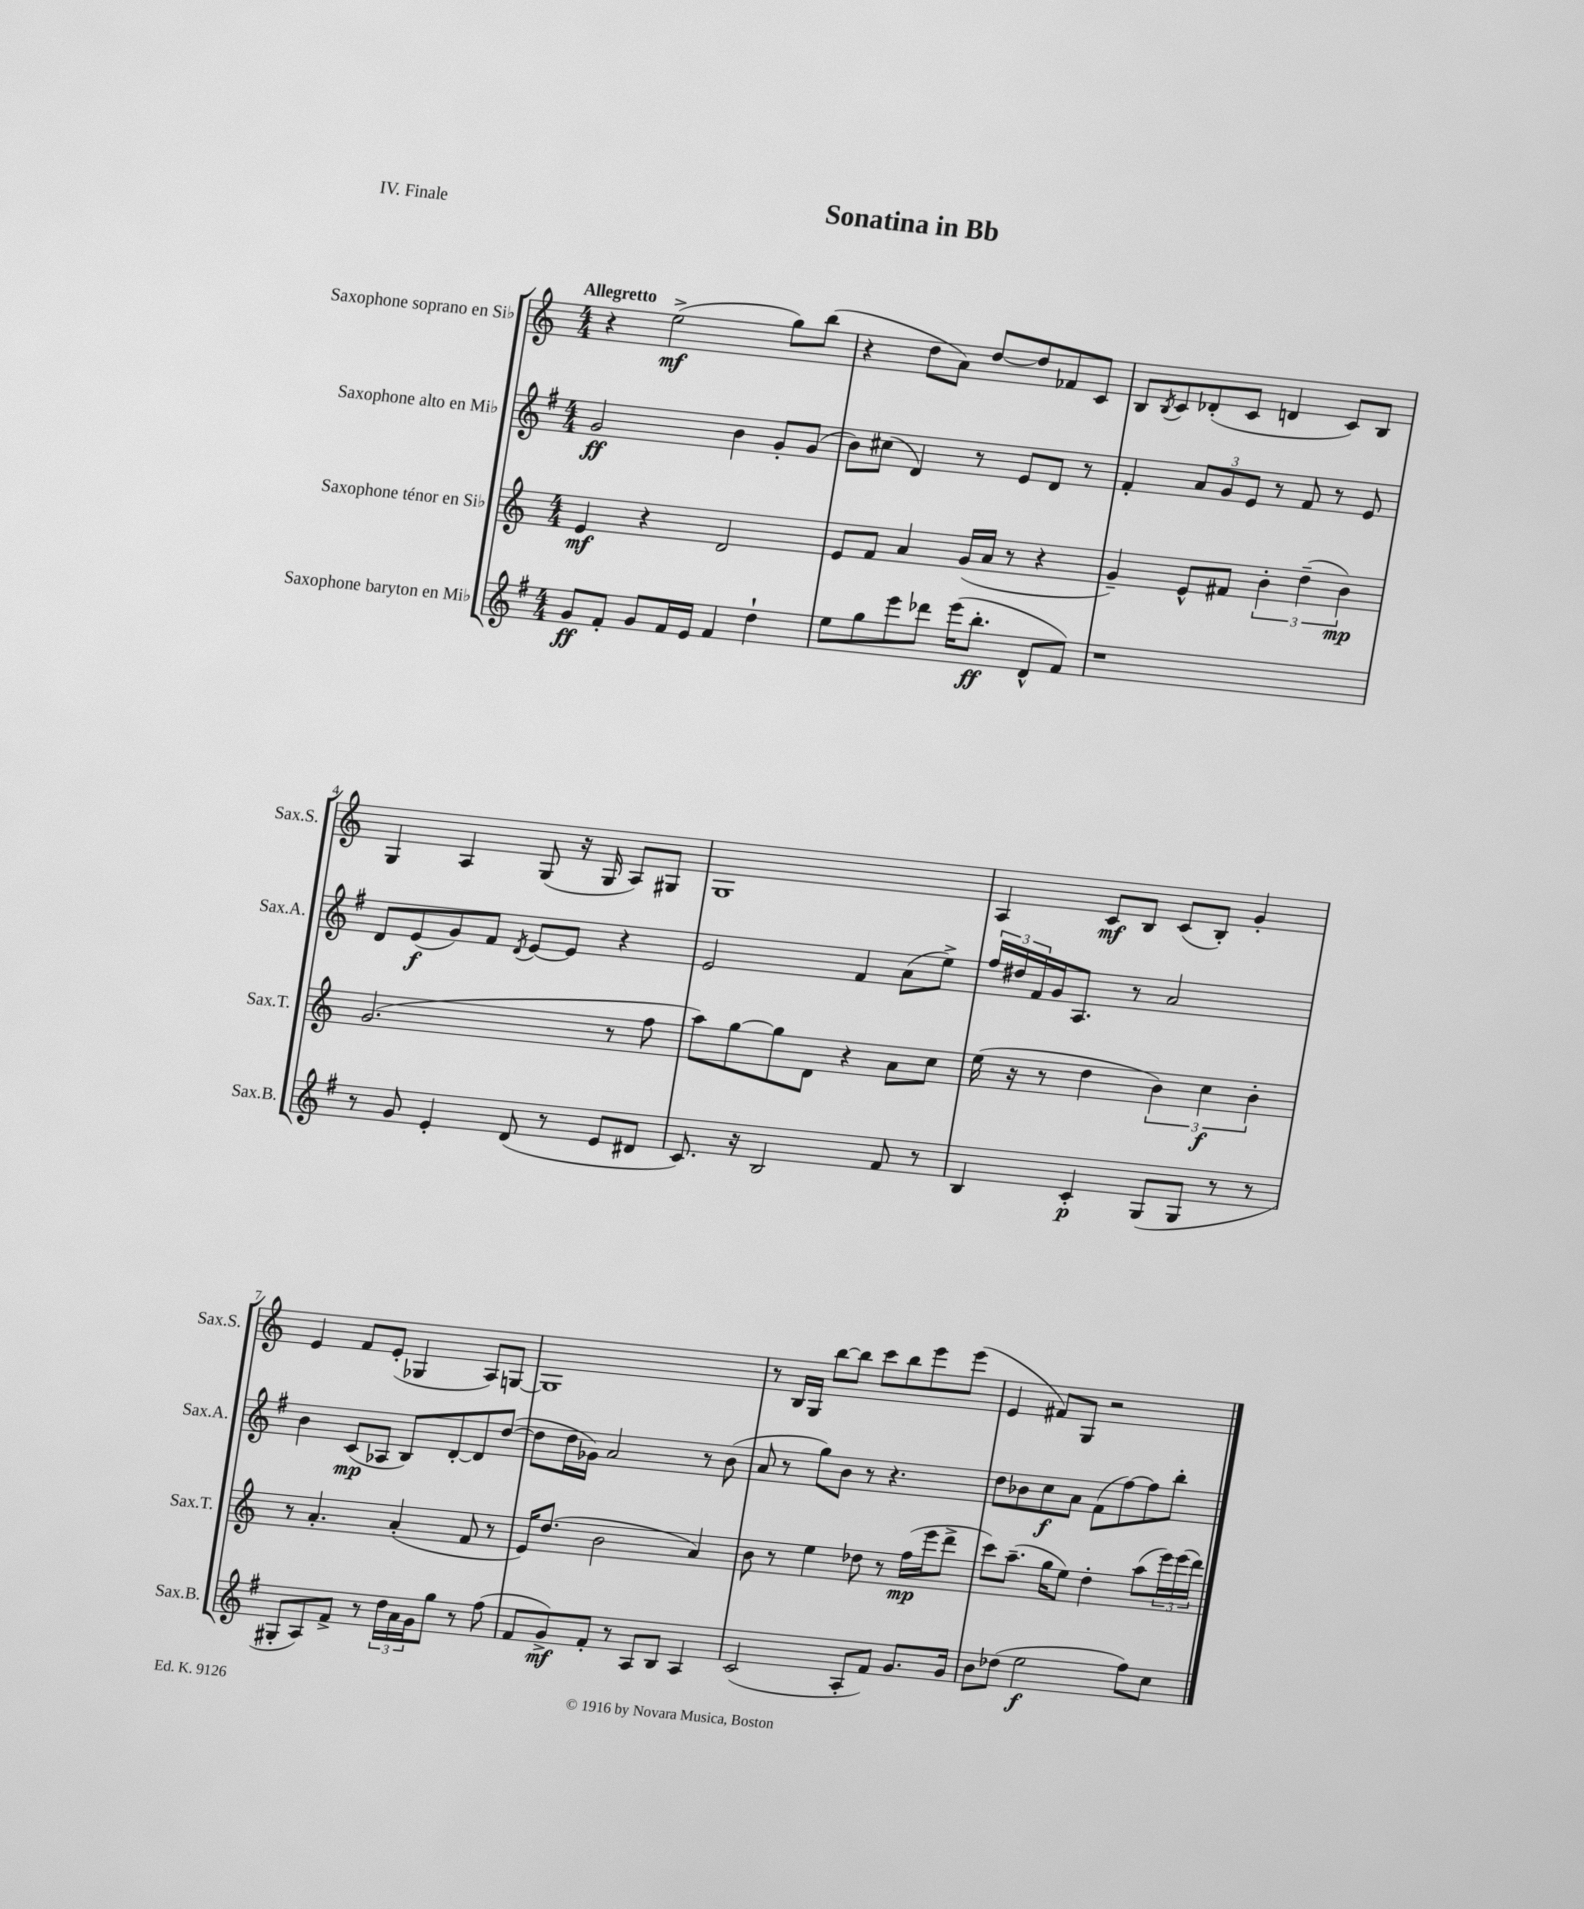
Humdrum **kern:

**kern	**kern	**kern	**kern
*staff4	*staff3	*staff2	*staff1
*clefG2	*clefG2	*clefG2	*clefG2
*k[f#]	*k[]	*k[f#]	*k[]
*M4/4	*M4/4	*M4/4	*M4/4
8g	4e	2g	4r
8f#'	.	.	.
8g	4r	.	(2ee^
16f#	.	.	.
16e	.	.	.
4f#	2d	4b	.
4dd`	.	8g'	8gg)
.	.	(8g	(8bb
=	=	=	=
8ee	8e	8b)	4r
8gg	8f	(8cc#	.
8eee	4a	4d)	8dd
8ddd-	.	.	8a)
(16eee	(16g	8r	[8dd
8.bb'	16a	.	.
.	8r	8e	8dd]
8d^^	4r	8d	8f-
8f#)	.	8r	8c
=	=	=	=
1r	4g~)	4f#'	8B
.	.	.	8qB
.	.	.	8c
.	8e^^	12a	(8d-'
.	.	12g	.
.	8f#	.	8c
.	.	12e	.
.	6b'	8r	4d
.	.	8f#	.
.	(6dd~	.	.
.	.	8r	8c)
.	6b)	.	.
.	.	8e	8B
=	=	=	=
8r	(2.g	8d	4G
8g	.	(8e	.
4e'	.	8g)	4A
.	.	8f#	.
.	.	8qd	.
(8d	.	[8e	(8G
8r	.	8e]	16r
.	.	.	16G
8e	8r	4r	8A)
8d#	8ff	.	8G#
=	=	=	=
8.c)	8aa)	2e	1G
.	[8gg	.	.
16r	.	.	.
2B	8gg]	.	.
.	8d	.	.
.	4r	4f#	.
8f#	8a	(8a	.
8r	8cc	8ee^)	.
=	=	=	=
4B	(16ee	24ff#	4A
.	.	24dd#	.
.	16r	.	.
.	.	24f#	.
.	8r	16g	.
.	.	8.A	.
4c'	4dd	.	8c
.	.	8r	8B
(8G	6b)	2a	(8c
8G	.	.	8B')
.	6cc	.	.
8r	.	.	4g'
.	6b'	.	.
8r	.	.	.
=	=	=	=
8G#'	8r	4b	4e
8A)	4.a'	.	.
8f#^	.	(8c	8f
8r	.	8A-	(8e'
24dd	(4a'	8B)	4G-
24a	.	.	.
24g	.	.	.
8gg	.	[8d'	.
8r	8f	8d]	8A)
(8ff#	8r	([8dd	[8G
=	=	=	=
8f#	16e)	8dd]	1G]
.	(8.dd	.	.
8g^)	.	16dd	.
.	.	16g-)	.
8f#'	2b	2a	.
8r	.	.	.
8A	.	.	.
8B	.	.	.
4A	4a)	8r	.
.	.	(8b	.
=	=	=	=
(2c	8b	8a	8r
.	8r	8r	16B
.	.	.	16G
.	4ee	8gg)	[8bb
.	.	8b	8bb]
8A'	8dd-	8r	8ccc
8f#)	8r	4.r	8bb
8.g	(16ff	.	8eee
.	16eee	.	.
.	8ddd^	.	(8eee
16g	.	.	.
=	=	=	=
8b	8ccc)	8dd	4e
(8dd-	(8.aa~	8b-	.
2ee	.	8cc	8f#)
.	16gg	.	.
.	8ee)	8a	8G
.	4dd'	(8f#	2r
.	.	[8ff#)	.
8ff#)	(8aa	8ff#]	.
8cc	24eee)	8bb'	.
.	(24eee	.	.
.	24ddd)	.	.
==	==	==	==
*-	*-	*-	*-
